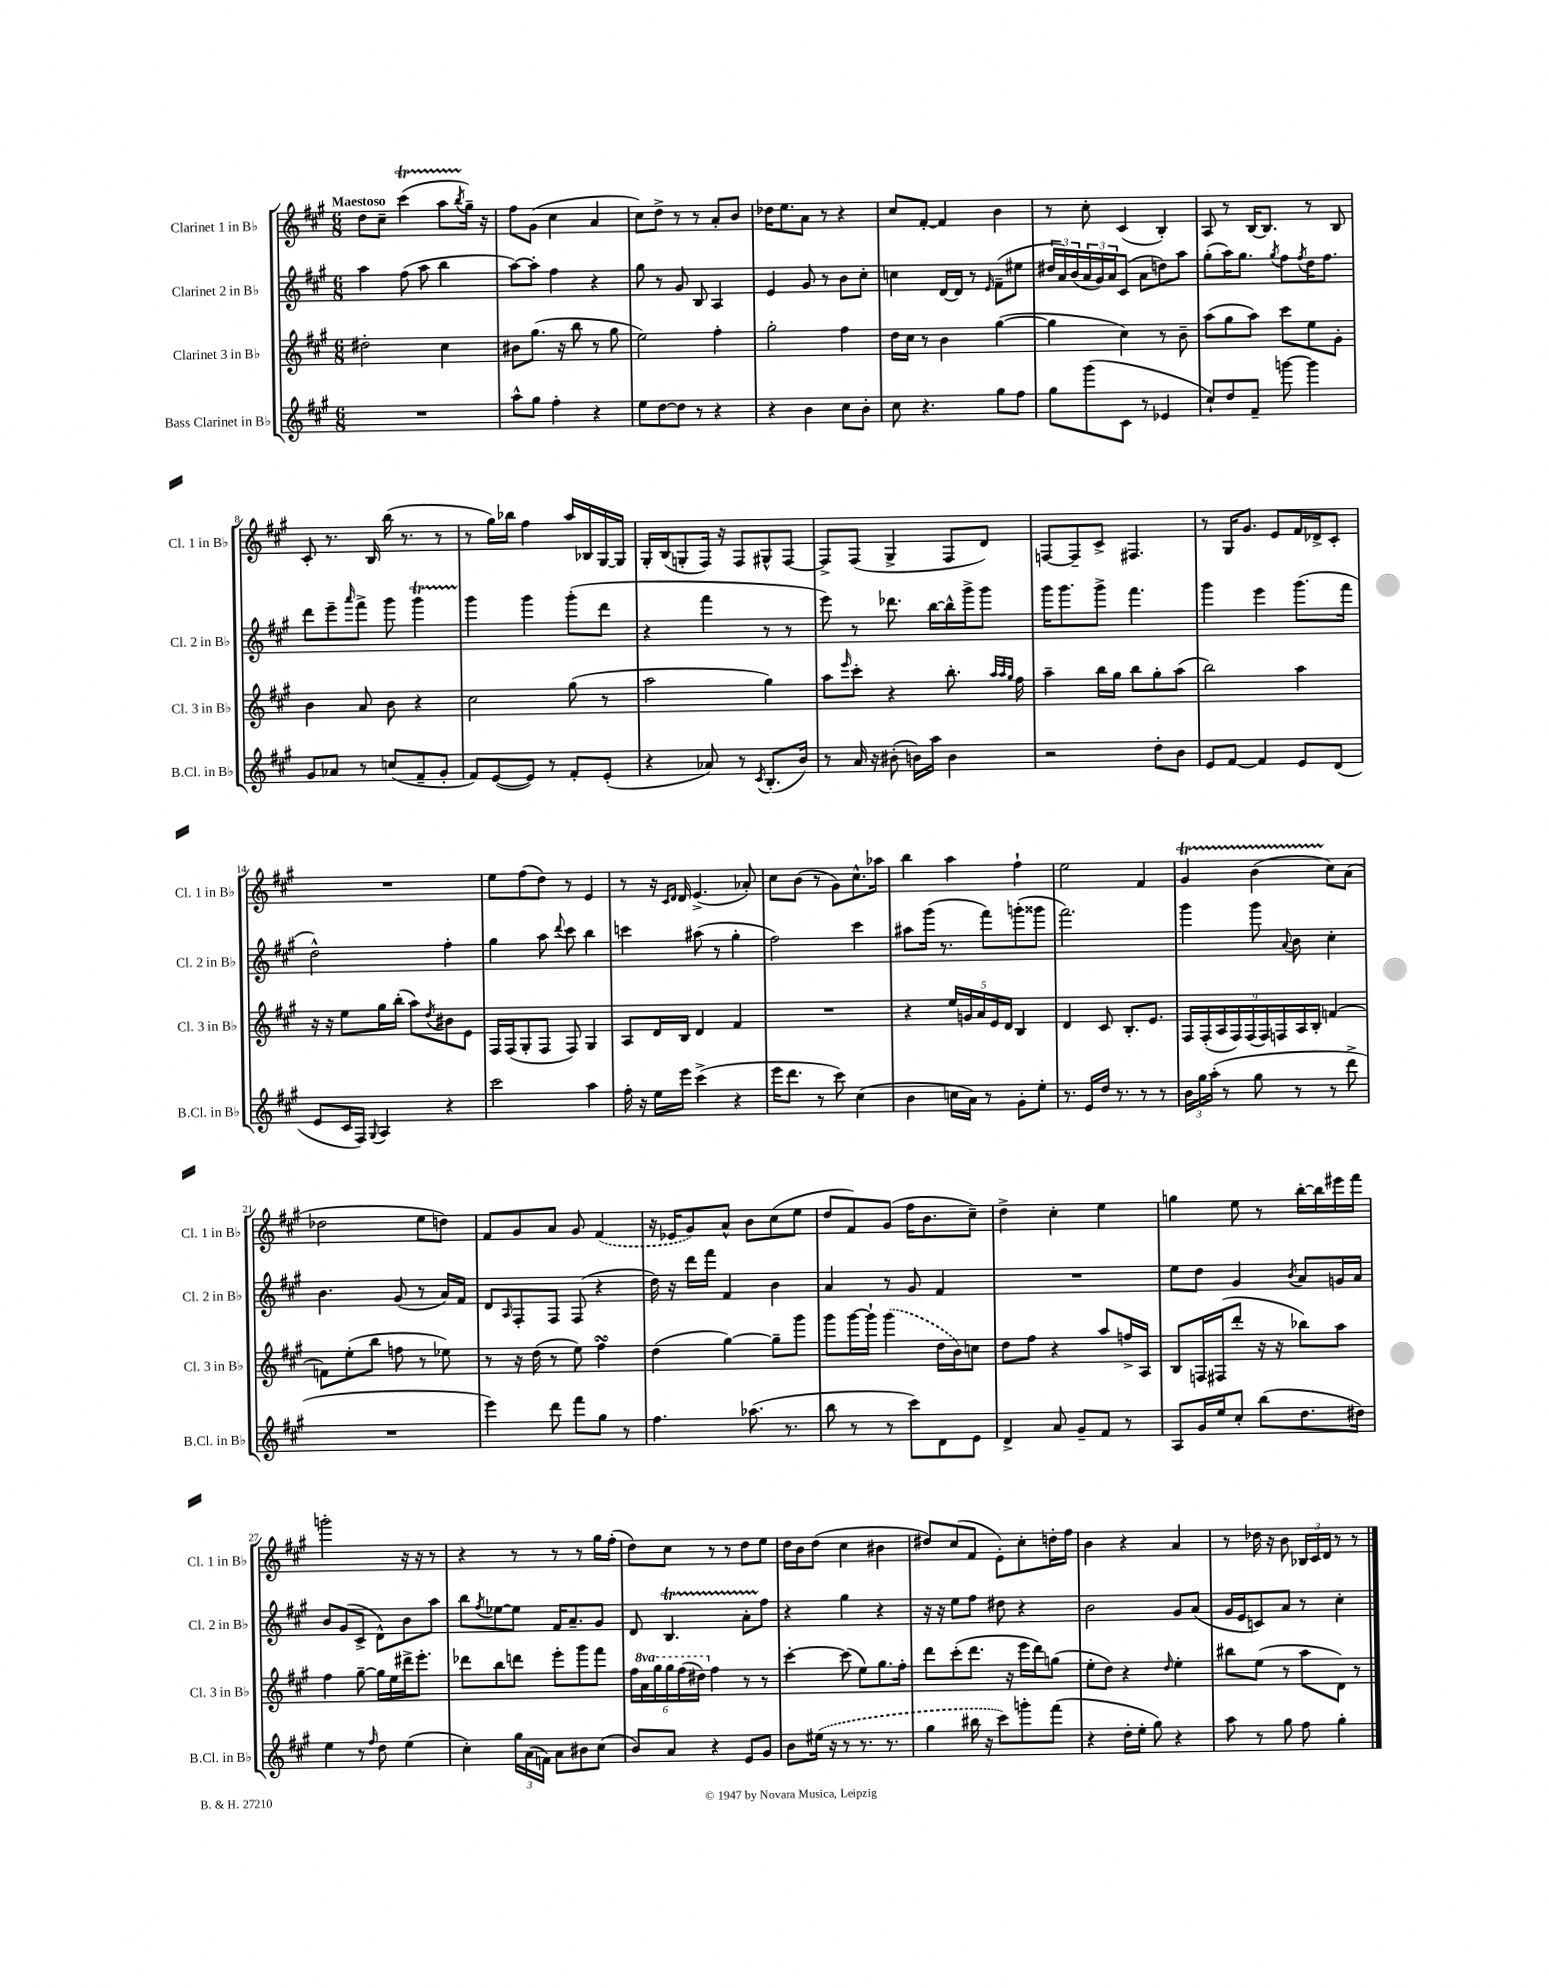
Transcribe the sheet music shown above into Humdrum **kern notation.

**kern	**kern	**kern	**kern
*staff4	*staff3	*staff2	*staff1
*clefG2	*clefG2	*clefG2	*clefG2
*k[f#c#g#]	*k[f#c#g#]	*k[f#c#g#]	*k[f#c#g#]
*M6/8	*M6/8	*M6/8	*M6/8
2.r	2dd#'	4aa	8dd
.	.	.	8cc#~
.	.	(8ff#	(4ccc#
.	.	8aa	.
.	4cc#	4bb	8aa
.	.	.	8qbb
.	.	.	16gg#~)
.	.	.	16r
=	=	=	=
8aa^^	8b#	[8aa)	8ff#
8gg#	(8.gg#	8aa']	(8g#
4ff#'	.	4ff#	4cc#
.	16r	.	.
.	8bb	.	.
4r	8r	4r	4a
.	8gg#	.	.
=	=	=	=
8ee	2ee)	8gg#	8cc#)
[8dd	.	8r	8dd^
8dd]	.	8g#	8r
8r	.	8B	8r
4r	4ff#'	4A	8a'
.	.	.	8b
=	=	=	=
4r	2gg#'	4e	16dd-
.	.	.	8.ee
4b	.	8g#	8a
.	.	8r	8r
8cc#	4ff#	8b	4r
8b'	.	8cc#'	.
=	=	=	=
8cc#	16dd	4cc	8cc#
.	16cc#	.	.
4.r	8r	.	[8f#'
.	4b	[16d	4f#]
.	.	16d]	.
.	.	8r	.
.	.	16qqe	.
8gg#	([4gg#	(8f#~	4b
8ff#	.	8ee#	.
=	=	=	=
8gg#	4gg#]	24dd#	8r
.	.	24a)	.
.	.	(24b	.
(8ggg#	.	24a	8cc#'
.	.	24g#)	.
.	.	24a	.
8c#	4cc#)	(8c#	(4c#
8r	.	8a	.
4e-	8r	8dd)	4B')
.	8b~	8aa	.
=	=	=	=
8cc#`)	(8aa	(8gg#'	8A
8dd	8gg#	16aa)	8r
.	.	8.gg#	.
8f#~	8aa)	.	[16B
.	.	.	8.B]
.	.	8qgg#	.
[8ggg	8ccc#	8ff#	.
.	.	8qff#	.
4ggg]	8ee	16dd	8r
.	.	8.ff#	.
.	8g#'	.	8B
=	=	=	=
8g#	4b	8ddd	8c#'
8a-	.	8eee~	8.r
.	.	16qqaaa	.
8r	8a	8fff#^	.
.	.	.	16B
(8cc	8b	8ggg#	(16bb
.	.	.	8.r
8f#~	4r	4ggg#	.
8g#'	.	.	8r
=	=	=	=
8f#)	2cc#	4ggg#	8r
([8e	.	.	16gg#)
.	.	.	16bb-
8e])	.	4ggg#	4ff#
8r	.	.	.
8f#'	(8gg#	(8ggg#'	16aa
.	.	.	16B-
(8e'	8r	8ddd	[16G#
.	.	.	16G#]
=	=	=	=
4r	2aa	4r	16G#'
.	.	.	(16B
.	.	.	8G'
8a-)	.	4fff#	16F#)
.	.	.	16r
8r	.	.	8F#
8qc#	.	.	.
(8.B'	4gg#)	8r	8G#^^
.	.	8r	[8F#
16b)	.	.	.
=	=	=	=
8r	8aa	8eee)	8F#^]
.	16qqeee	.	.
16a	8ccc#'	8r	(8F#
16r	.	.	.
(8b#'	4r	8.ddd-	4G#^
16b)	.	.	.
16aa	.	[16bb	.
4b	8.bb'	16bb^^]	8F#
.	.	16ggg#^	.
.	.	8ggg#	8d)
.	32qqaa	.	.
.	32qqaa	.	.
.	32qqgg#	.	.
.	16ff#	.	.
=	=	=	=
2r	4aa~	16ggg#	[8F
.	.	8.ggg#	.
.	.	.	8F~]
.	16bb	8ggg#^	8c#^
.	16gg#	.	.
.	8bb	4.fff#	4.F#
8dd'	8gg#'	.	.
8b	(8aa	.	.
=	=	=	=
8e	2bb)	4ggg#	8r
[8f#	.	.	16G#
.	.	.	8.g#
4f#]	.	4eee	.
.	.	.	8e
8e	4aa	(8.ggg#	16f#
.	.	.	16d-^
(8d	.	.	8c#'
.	.	16fff#	.
=	=	=	=
8e	16r	2dd^^)	2.r
.	16r	.	.
16c#	8ee	.	.
16F#)	.	.	.
8qqG#	.	.	.
4A	16gg#	.	.
.	(16bb'	.	.
.	8aa)	.	.
.	8qdd	.	.
4r	8b#	4ff#'	.
.	8e	.	.
=	=	=	=
2ccc#	16F#	4gg#	8ee
.	(16F#	.	.
.	8G#'	.	(8ff#
.	8F#	8aa	8dd)
.	.	8qqddd	.
.	8F#)	8ccc#	8r
4aa	4G#	4bb	4e
=	=	=	=
16ff#'	8A	4ccc	8r
16r	.	.	.
16ee	16d	.	16r
.	.	.	16qqc#
.	.	.	16qqd
16eee	16B	.	16d
(4ccc#^	4d	(8aa#	(4.e^
.	.	8r	.
4r	4f#	4gg#'	.
.	.	.	8a-')
=	=	=	=
16eee	2.r	2ff#)	8cc#
8.ddd	.	.	.
.	.	.	(8b
8r	.	.	8r
8ccc#)	.	.	8g#)
(4cc#	.	4ccc#	8.cc#^^
.	.	.	16aa-
=	=	=	=
4b	4r	8aa#	4bb
.	.	(16ggg#	.
.	.	8.r	.
16cc	20ee	.	4aa
.	20g	.	.
16a)	.	.	.
.	20a	.	.
8r	.	8fff#)	.
.	20e	.	.
.	20d	.	.
8g#'	4B	(8ggg'	4ff#`
8ee'	.	8ggg##	.
=	=	=	=
8.r	4d	2.fff#)	2ee
16e	.	.	.
16dd	8c#	.	.
8.r	.	.	.
.	8.B'	.	.
8r	.	.	4f#
.	8.e	.	.
8r	.	.	.
=	=	=	=
24b	18F#	4ggg#	4g#
24gg#	.	.	.
.	(18F#'	.	.
(24aa'	.	.	.
.	18A	.	.
8r	.	.	.
.	18F#)	.	.
.	(18F#	.	.
8gg#	.	8ggg#	(4b
.	18F#)	.	.
.	18F	.	.
.	.	8qqa	.
8r	.	8b	.
.	18A	.	.
.	18B'	.	.
8r	[4f	4cc#'	8cc#)
8ddd^	.	.	(8a
=	=	=	=
2.r	8f]	4.b	2dd-
.	(8ee'	.	.
.	8bb	.	.
.	8ff	(8g#	.
.	8r	8r	8ee
.	8ee-)	16a)	8dd)
.	.	16f#	.
=	=	=	=
4eee)	8r	8d	8f#
.	.	16qqA	.
.	16r	8F#'	8g#
.	(16dd	.	.
8ddd	8r	8F#	8a
8fff#	8ee)	(8F#	8g#
8gg#	4ff#	4r	(4f#
8r	.	.	.
=	=	=	=
4.ff#	(4dd	16dd)	16r
.	.	16r	16e-
.	.	16ddd	8g#)
.	.	16fff#	.
.	[4gg#)	4f#	8a^^
(8.aa-	.	.	8b
.	8gg#~]	4b	(8cc#
8.r	.	.	.
.	8ggg#	.	8ee
=	=	=	=
8bb	8ggg#	4a	8dd
8r	[16ggg#	.	8f#)
.	16ggg#`]	.	.
8r	(4ggg#	8r	(8g#
8ccc#)	.	8g#	16ff#
.	.	.	8.b
8d	16dd	4f#	.
.	16b)	.	.
8e	8cc	.	8cc#~)
=	=	=	=
4d^	8dd	2.r	4dd^
.	8ff#	.	.
8a	4r	.	4cc#'
8g#~	.	.	.
8f#	8aa	.	4ee
8r	16ff^	.	.
.	16A	.	.
=	=	=	=
8A	8B	8ee	4gg
16g#	16F	8dd	.
16ee	(16F#	.	.
8cc#'	8ddd'	4g#	8ee
(8bb	16r	.	8r
.	16r	.	.
.	.	8qb	.
8.dd	8bb-)	8a	[16bb'
.	.	.	16bb]
.	8aa	16g	16eee#
16dd#)	.	16a	16fff#
=	=	=	=
4ee	4ff#	8b	2ggg'
.	.	(8g#	.
8r	[8gg#~	8c#^	.
16qqff#	.	.	.
8dd	16gg#]	8d^^)	.
.	16ee	.	.
(4ee	16ddd#^	8b	16r
.	8.eee'	.	16r
.	.	8aa	8r
=	=	=	=
4cc#')	8ddd-	8bb	4r
.	.	8qff#	.
.	8bb	[8ee-	.
24gg#	8ddd	8ee-]	8r
(24a	.	.	.
24f)	.	.	.
8a	8eee'	16f#	8r
.	.	8.a~	.
8b#	8ggg#	.	8r
(8cc#	8fff#	8g#	16gg#
.	.	.	(16ff#'
=	=	=	=
8b)	24ff#	8d	8dd)
.	24aa	.	.
.	24ggg#	.	.
8a	24ggg#	4.B	8cc#
.	(24fff#	.	.
.	24ddd#)	.	.
4r	4ff#	.	8r
.	.	.	8r
8e	8r	8a'	8dd
8g#	8r	8ff#	8ee
=	=	=	=
8b	[4ccc#'	4r	16dd
.	.	.	16b
(16ee#	.	.	(8dd
16r	.	.	.
8r	(8ccc#]	4gg#	4cc#
8.r	8ee)	.	.
.	8.gg#	4r	4b#
8.r	.	.	.
.	16ff#'	.	.
=	=	=	=
4gg#	8ddd	16r	8dd#)
.	.	16r	.
.	(8ccc#'	8ee	(8cc#
16bb#	8.ddd	8ff#	8f#
16r	.	.	.
8ccc#)	.	8dd#	8e')
.	16r	.	.
8ggg'	16eee	4r	8cc#'
.	16ddd)	.	.
(8fff#	(8gg	.	16dd'
.	.	.	16ff#
=	=	=	=
4r	8ee'	2b	4b
.	8dd)	.	.
16dd'	4r	.	4r
16ee'	.	.	.
8gg#)	.	.	.
.	16qqdd	.	.
4r	4ee'	8g#	4a
.	.	(8a	.
=	=	=	=
8aa	8bb#	16g#	8r
.	.	16e	.
8r	(8ee	8c)	16dd-
.	.	.	16r
8gg#	8r	8a	8b
8ff#	8aa	8r	24B-
.	.	.	24c#
.	.	.	24d
4gg#'	8d)	4cc#'	8r
.	8r	.	8r
==	==	==	==
*-	*-	*-	*-
